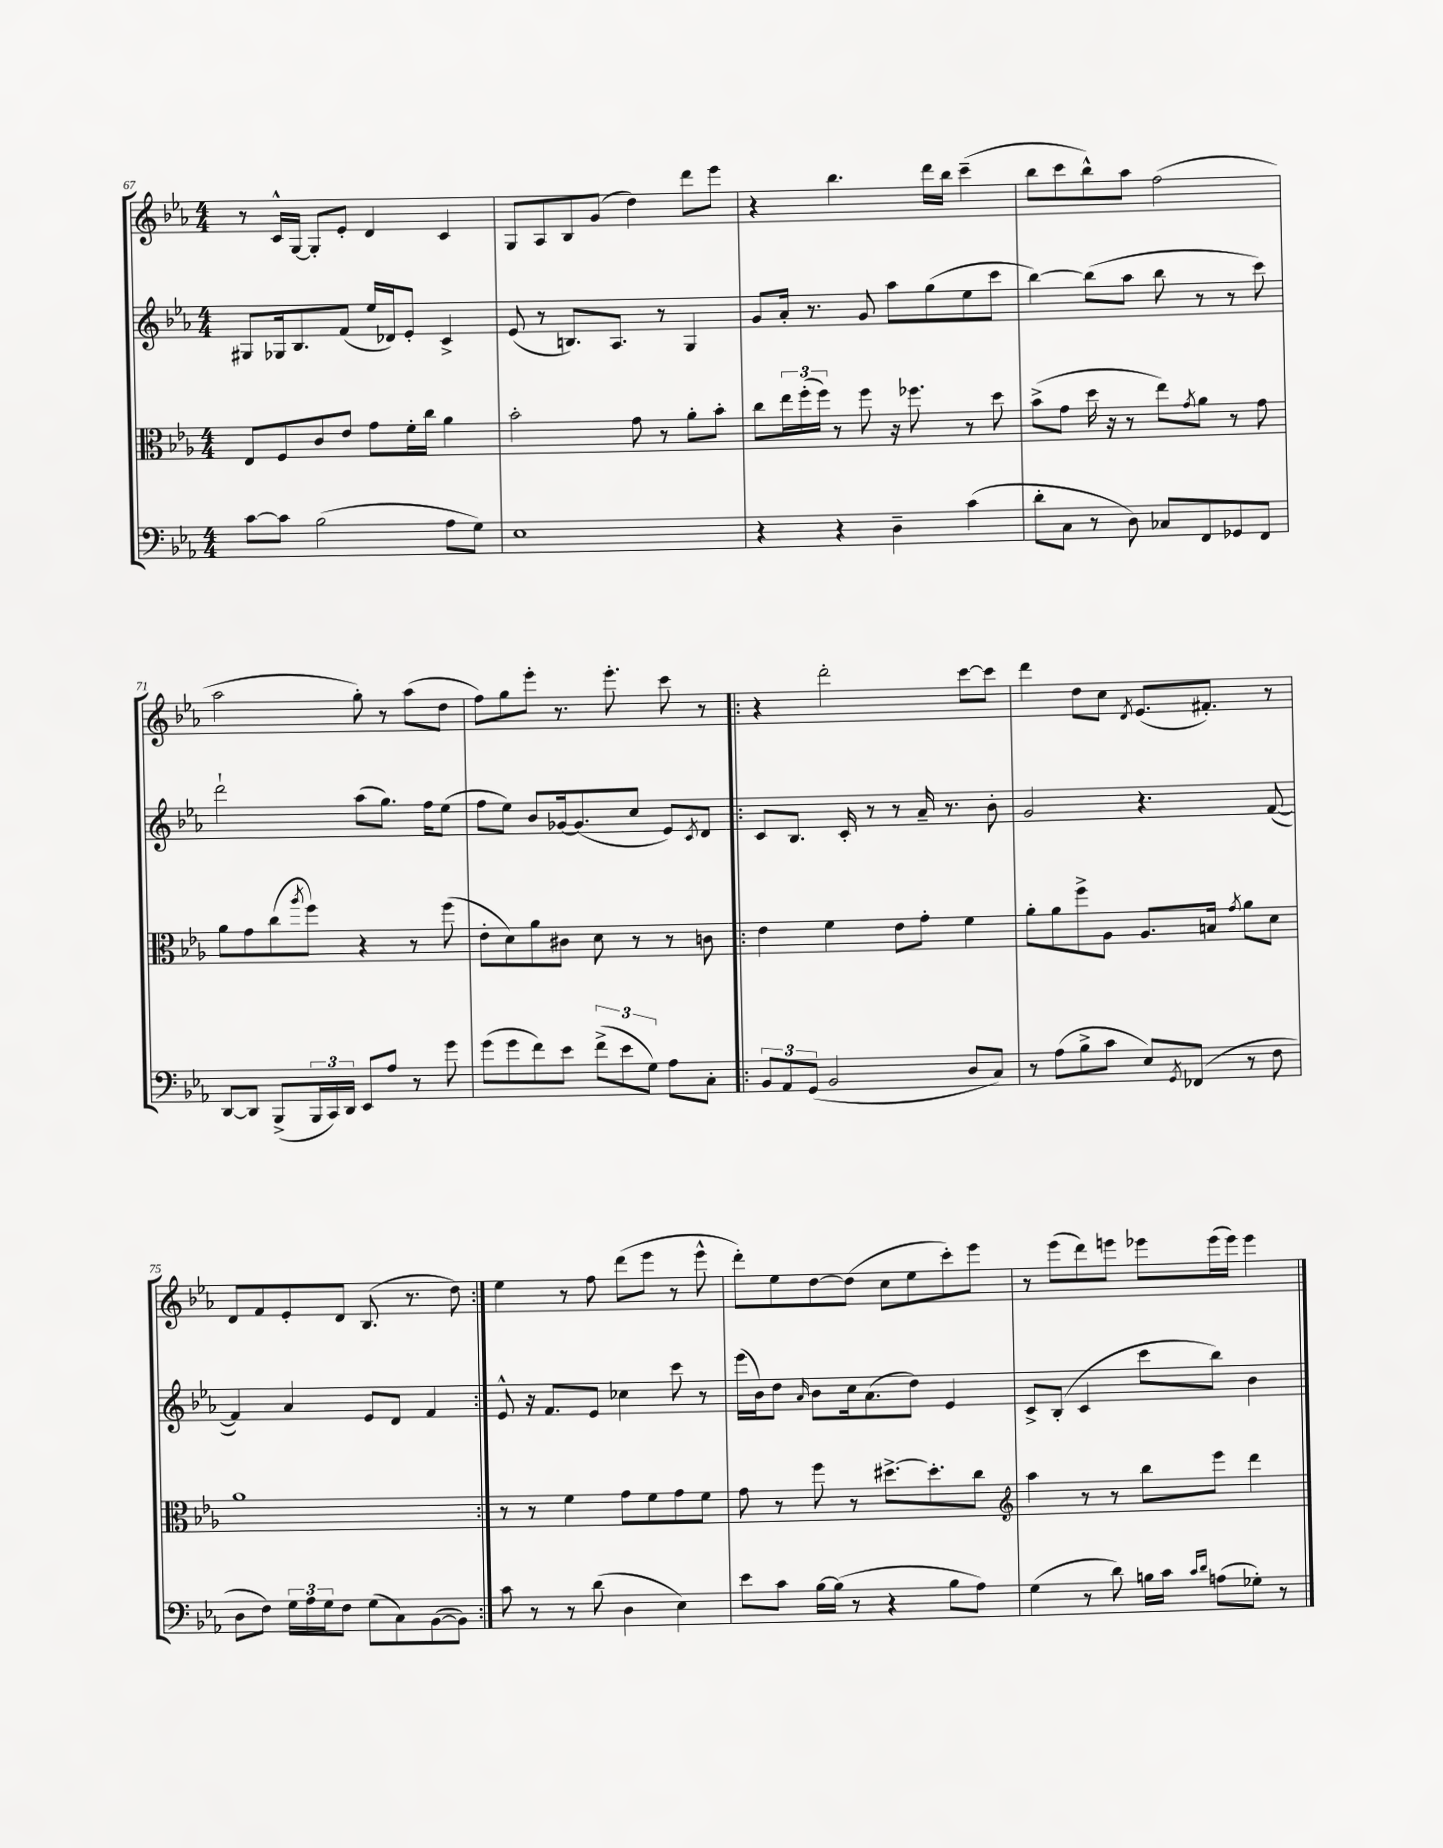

**kern	**kern	**kern	**kern
*part4	*part3	*part2	*part1
*staff4	*staff3	*staff2	*staff1
*clefF4	*clefC3	*clefG2	*clefG2
*k[b-e-a-]	*k[b-e-a-]	*k[b-e-a-]	*k[b-e-a-]
*M4/4	*M4/4	*M4/4	*M4/4
=67	=67	=67	=67
[8c\L	8E-/L	8G#X/L	8r
8c\J]	8F/	16G-X/k	16c^^/LL
.	.	8.B-/	[16G/JJ
(2B-\	8c/	.	8G'/L]
.	8e-/J	(8f/J	8e-'/J
.	8g\L	16ee-/LL	4d/
.	.	16d-X/J)	.
.	16f'\L	8e-'/J	.
.	16cc\JJ	.	.
8A-\L	4a-\	4c^/	4c/
8G\J)	.	.	.
=68	=68	=68	=68
1E-	2b-'\	(8e-/	8G/L
.	.	8r	8A-/
.	.	8.Bn/L)	8B-/
.	.	.	(8g/J
.	.	8.A-/J	.
.	8g\	.	4dd\)
.	8r	8r	.
.	8a-'\L	4G/	8ddd\L
.	8b-'\J	.	8eee-\J
=69	=69	=69	=69
4r	8cc\L	8g/L	4r
.	24ee-\L	16a-'/Jk	.
.	(24ff'\	.	.
.	.	8.r	.
.	24ff\JJ)	.	.
4r	8r	.	4.bb-\
.	8ff\	8g/	.
4D~\	16r	8aa-\L	.
.	8.ff-X\	.	.
.	.	(8gg\	16ddd\LL
.	.	.	16bb-\JJ
(4c\	8r	8ee-\	(4ccc~\
.	8dd\	8ccc\J	.
=70	=70	=70	=70
8d'\L	(8b-^\L	[4bb-\)	8bb-\L
8C\J	8g\J	.	8ccc\
8r	16dd\	(8bb-\L]	8bb-^^\)
.	16r	.	.
8D\)	8r	8aa-\J	8aa-\J
8C-X/L	8ee-\L)	8bb-\	(2ff\
.	8qg/	.	.
8FF/	8a-\J	8r	.
8GG-X/	8r	8r	.
8FF/J	8g\	8ccc\)	.
!!LO:LB:g=z
=71	=71	=71	=71
[8DD/L	8a-\L	2ddd`\	2aa-\
8DD/J]	8g\	.	.
(8BBB-^/L	(8cc\	.	.
.	8qaa-/	.	.
24BBB-/L	8ff\J)	.	.
24CC/)	.	.	.
24DD/JJ	.	.	.
8EE-/L	4r	(8aa-\L	8gg'\)
8A-/J	.	8.gg\J)	8r
8r	8r	.	(8aa-\L
.	.	16ff\KL	.
8g\	(8ff\	(8ee-\J	8dd\J
=72	=72	=72	=72
(8g\L	8e-'\L	8ff\L	8ff\L)
8g\	8d\)	8ee-\J)	8gg\
8f\)	8a-\	8b-/L	8eee-'\J
8e-\J	8c#X\J	[16g-X/k	8.r
.	.	(8.g-/]	.
(12f^\L	8d\	.	.
.	.	.	8.eee-'\
12e-\	.	.	.
.	8r	8cc/J	.
12G\J)	.	.	.
8A-\L	8r	8e-/L)	8ccc\
.	.	8qc/	.
8C'\J	8cn\	8d/J	8r
=73!|:	=73!|:	=73!|:	=73!|:
12BB-/L	4e-\	8c/L	4r
12AA-/	.	.	.
.	.	8.B-/J	.
(12GG/J	.	.	.
2BB-/	4f\	.	2ddd'\
.	.	16c'/	.
.	.	8r	.
.	8e-\L	8r	.
.	8g'\J	16a-~/	.
.	.	8.r	.
8D/L	4f\	.	[8ccc\L
8C/J)	.	8b-'\	8ccc\J]
=74	=74	=74	=74
8r	8a-'\L	2g/	4ddd\
(8A-\L	8a-\	.	.
8B-^\	8ff^\	.	8dd\L
8c\J	8A-\J	.	8cc\J
.	.	.	8qd/
8E-/L)	8.A-/L	4.r	(8.e-/L
8qGG/	.	.	.
(8FF-X/J	.	.	.
.	16Bn/Jk	.	8.f#X'/J)
.	8qg/	.	.
8r	8a-\L	.	.
8F\	8d\J	([8f/	8r
!!LO:LB:g=z
=75	=75	=75	=75
8D\L	1a-	4f/])	8d/L
8F\J)	.	.	8f/
24G\LL	.	4a-/	8e-'/
24A-\	.	.	.
24G\J	.	.	.
8F\J	.	.	8d/J
(8G\L	.	8e-/L	(8.B-/
8C\)	.	8d/J	.
.	.	.	8.r
([8BB-\	.	4f/	.
8BB-\J])	.	.	8dd\)
=76:|!	=76:|!	=76:|!	=76:|!
8c\	8r	8e-^^/	4ee-\
8r	8r	16r	.
.	.	8.f/L	.
8r	4f\	.	8r
(8d\	.	8e-/J	8ff\
4D\	8g\L	4cc-X\	(8ddd\L
.	8f\	.	8eee-\J
4E-\)	8g\	8ccc\	8r
.	8f\J	8r	8eee-^^\
=77	=77	=77	=77
8e-\L	8g\	(16eee-\LL	8ddd'\L)
.	.	16b-\J)	.
8c\J	8r	8dd\J	8ee-\
.	.	16qqa-/	.
[16B-\LL	8ff\	8b-\L	[8dd\
(16B-\JJ]	.	.	.
8r	8r	16cc\k	(8dd\J]
.	.	(8.a-\	.
4r	[8.dd#X^\L	.	8cc\L
.	.	8dd\J)	8ee-\
.	8.dd#'\]	.	.
8B-\L	.	4e-/	8ccc'\)
8A-\J)	8cc\J	.	8eee-\J
=78	=78	=78	=78
*	*clefG2	*	*
(4G\	4aa-\	8c^/L	8r
.	.	(8B-'/J	(8eee-\L
8r	8r	4c/	8ddd\)
8d\)	8r	.	8eeen\J
16Bn\LL	8bb-\L	8ccc\L	8eee-X\L
16c\JJ	.	.	.
16qqc/LL	.	.	.
16qqd/JJ	.	.	.
(8An\L	8eee-\J	8bb-\J)	(16eee-\L
.	.	.	16eee-\JJ)
8G-X'\J)	4ddd\	4b-\	4eee-\
8r	.	.	.
==	==	==	==
*-	*-	*-	*-
